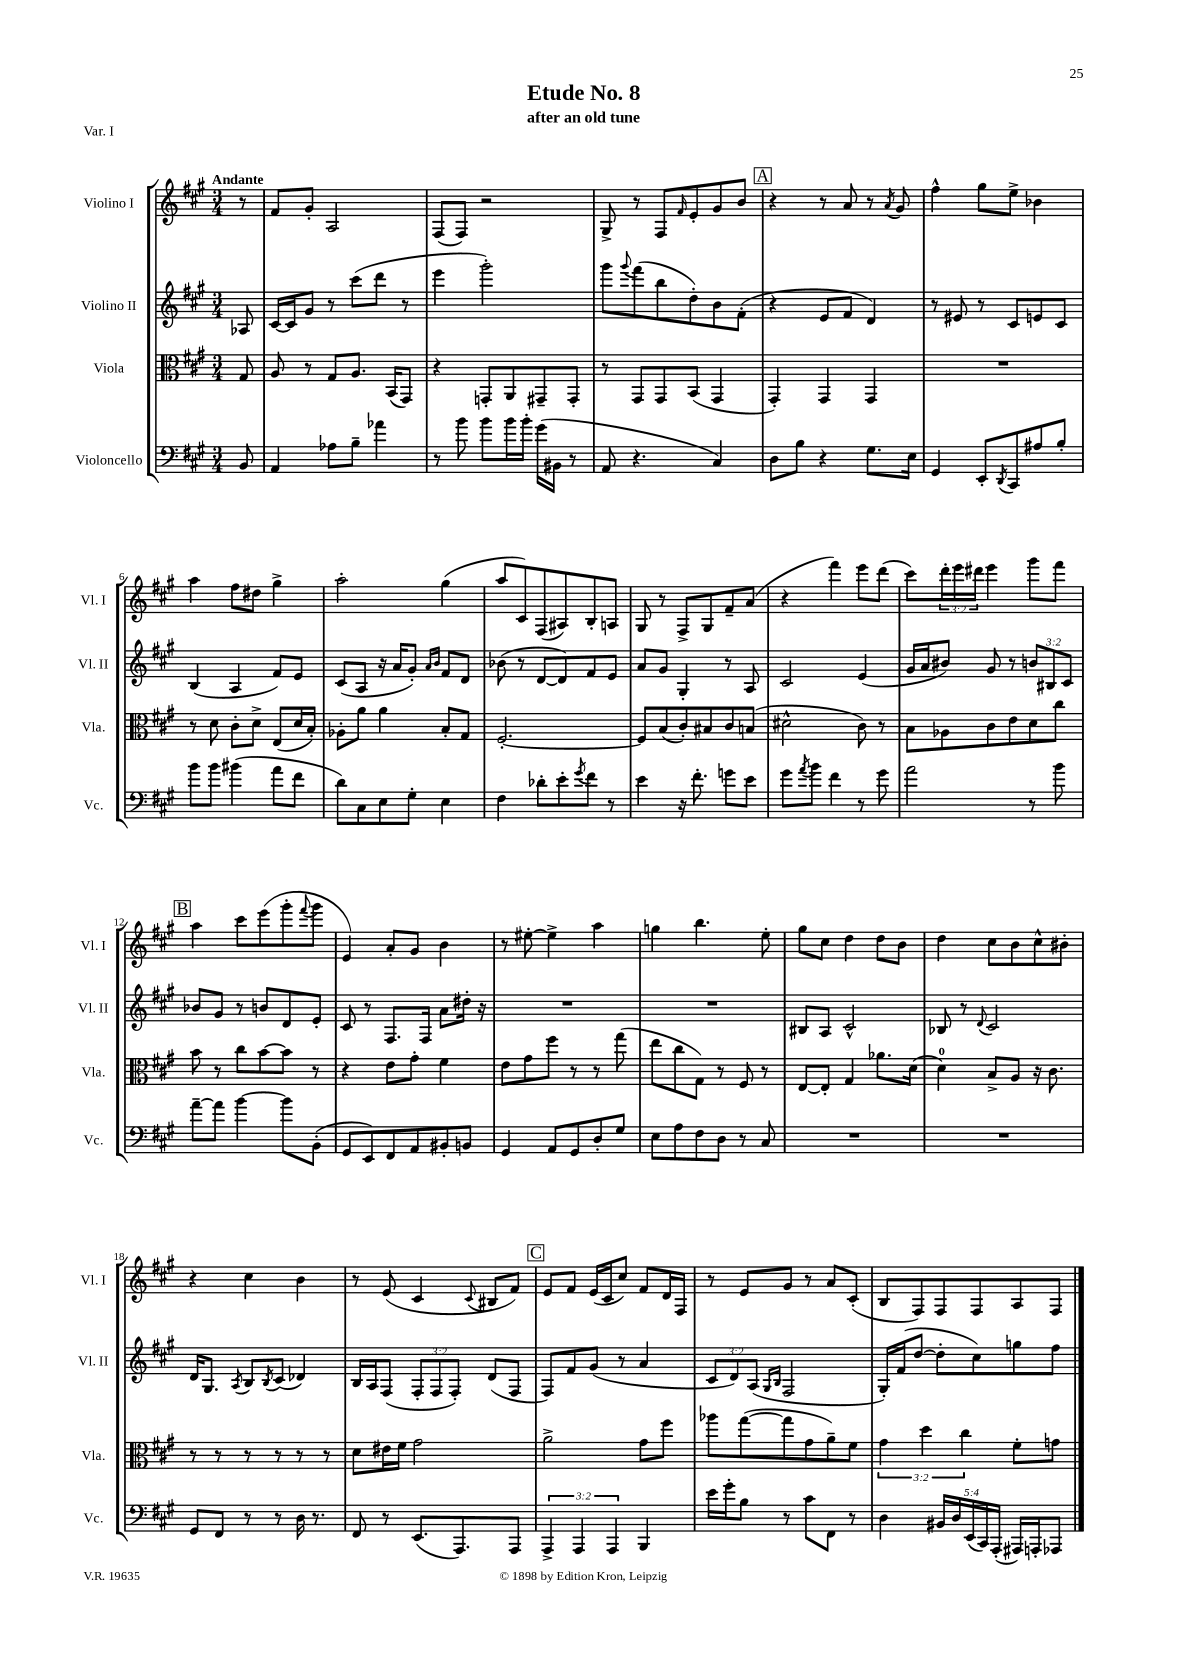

**kern	**kern	**kern	**kern
*staff4	*staff3	*staff2	*staff1
*clefF4	*clefC3	*clefG2	*clefG2
*k[f#c#g#]	*k[f#c#g#]	*k[f#c#g#]	*k[f#c#g#]
*M3/4	*M3/4	*M3/4	*M3/4
8BB	8G#	8A-	8r
=	=	=	=
4AA	8A	[16c#	8f#
.	.	16c#]	.
.	8r	8g#	8g#'
8A-	8G#	8r	2A
8B~	8.A	(8ccc#	.
4a-	.	8ddd	.
.	(16BB	.	.
.	8GG#)	8r	.
=	=	=	=
8r	4r	4eee	(8F#
8b	.	.	8F#)
8b	8GG'	2ggg#')	2r
16b	8AA	.	.
16b'	.	.	.
(16g#	8GG#~	.	.
16BB#	.	.	.
8r	8GG#'	.	.
=	=	=	=
8AA	8r	8ggg#	8G#^
.	.	8qqggg#	.
4.r	8GG#	(8fff#	8r
.	8GG#	8bb	8F#
.	.	.	16qqf#
.	(8BB	8dd')	8e'
4C#)	4GG#	8b	8g#
.	.	(8f#'	8b
=	=	=	=
8D	4GG#')	4r	4r
8B	.	.	.
4r	4GG#	8e	8r
.	.	8f#	8a
8.G#	4GG#	4d)	8r
.	.	.	8qa
.	.	.	8g#
16E	.	.	.
=	=	=	=
4GG#	2.r	8r	4ff#^^
.	.	8e#	.
8EE'	.	8r	8gg#
8qDD	.	.	.
8CC#	.	8c#	8ee^
8A#	.	8e	4b-
8B'	.	8c#	.
=	=	=	=
8b	8r	(4B	4aa
8b	8d	.	.
(4b#	8c#'	4A	8ff#
.	8d^	.	8dd#
8a	(8E	8f#)	4gg#^
8f#	16d	8e	.
.	16B')	.	.
=	=	=	=
8d)	8A-'	(8c#	2aa'
8C#	8a	8A	.
8E	4a	16r	.
.	.	16a	.
8G#'	.	8g#')	.
.	.	16qqa	.
.	.	16qqb	.
4E	8B'	8f#	(4gg#
.	8G#	8d	.
=	=	=	=
4F#	[2.F#'	(8b-	8aa
.	.	8r	8c#)
8d-'	.	[8d	(8F#
8e'	.	8d])	8A#)
8qg#	.	.	.
8f#	.	8f#	8B'
8r	.	8e	8A
=	=	=	=
4e	8F#]	8a	8G#
.	(8B	8g#	8r
16r	8c#')	4G#'	8F#^
8.f#'	.	.	.
.	8B#	.	8G#
8g	8c#	8r	8f#~
8e	(8B	8A	(8a
=	=	=	=
8g#	2d#^^	2c#	4r
8qa	.	.	.
8b	.	.	.
4f#	.	.	4fff#)
8r	8c#)	(4e	8eee
8g#	8r	.	(8ddd
=	=	=	=
2a	8B	16g#	8ccc#)
.	.	16a	.
.	8A-	8b#)	24ddd'
.	.	.	24eee
.	.	.	24ddd#
.	8c#	8g#	4eee
.	8e	8r	.
8r	8d	12b	8ggg#
.	.	12B#	.
8b	8cc#	.	8fff#
.	.	12c#	.
=	=	=	=
[8a~	8b	8b-	4aa
8a]	8r	8g#	.
[4b	8cc#	8r	8ccc#
.	[8b	8b	(8eee
8b]	8b]	8d	8ggg#'
.	.	.	8qqfff#
(8BB'	8r	8e'	8ggg#
=	=	=	=
8GG#	4r	8c#	4e)
8EE)	.	8r	.
8FF#	8e	8.F#	8a'
8AA	8g#'	.	8g#
.	.	16F#	.
8BB#'	4f#	8a	4b
8BB	.	16dd#'	.
.	.	16r	.
=	=	=	=
4GG#	8e	2.r	8r
.	8g#	.	[8ee#'
8AA	8ff#	.	4ee#^]
8GG#	8r	.	.
8D'	8r	.	4aa
8G#	(8gg#	.	.
=	=	=	=
8E	8ee	2.r	4gg
8A	8cc#	.	.
8F#	8G#)	.	4.bb
8D	8r	.	.
8r	8F#	.	.
8C#	8r	.	8ee'
=	=	=	=
2.r	[8E	8B#	8gg#
.	8E']	8A	8cc#
.	4G#	2c#^^	4dd
.	8.a-	.	8dd
.	.	.	8b
.	(16d	.	.
=	=	=	=
2.r	4d)	8B-	4dd
.	.	8r	.
.	.	8qqd	.
.	8B^	2c#	8cc#
.	8A	.	8b
.	16r	.	8cc#^^
.	8.c#	.	.
.	.	.	8b#'
=	=	=	=
8GG#	8r	16d	4r
.	.	8.G#	.
8FF#	8r	.	.
.	.	8qA	.
8r	8r	8B	4cc#
.	.	8qB	.
8r	8r	(8c#	.
16D	8r	4d-)	4b
8.r	.	.	.
.	8r	.	.
=	=	=	=
8FF#	8d	16B	8r
.	.	16A	.
8r	16e#	(8F#	(8e
.	16f#	.	.
(8.EE	2g#	12F#'	4c#
.	.	12F#	.
.	.	12F#')	.
8.AAA)	.	.	.
.	.	.	8qqc#
.	.	(8d	8B#
8AAA	.	8F#	8f#)
=	=	=	=
6AAA^	2a^	8F#)	8e
.	.	8f#	8f#
6AAA	.	.	.
.	.	(8g#	(16e
.	.	.	16c#
6AAA	.	.	.
.	.	8r	8cc#)
4BBB	8g#	4a	8f#
.	8ff#	.	16d
.	.	.	16F#
=	=	=	=
16e	8aa-	12c#	8r
16g#'	.	.	.
.	.	12d)	.
8B	([8gg#	.	8e
.	.	(12A	.
.	.	16qqG#	.
.	.	16qqB	.
8r	8gg#]	2F#	8g#
8c#	8g#	.	8r
8FF#	8a~)	.	8a
8r	8f#	.	(8c#'
=	=	=	=
4D	6g#	16G#')	8B
.	.	(16f#	.
.	.	[8dd	8F#)
.	6dd	.	.
20BB#	.	8dd']	8F#
20D	.	.	.
.	6cc#	.	.
(20EE	.	.	.
.	.	8cc#)	8F#
20CC#)	.	.	.
(20AAA'	.	.	.
16AAA#)	8f#'	8gg	8A
16AAA'	.	.	.
8AAA-	8g	8ff#	8F#
==	==	==	==
*-	*-	*-	*-
